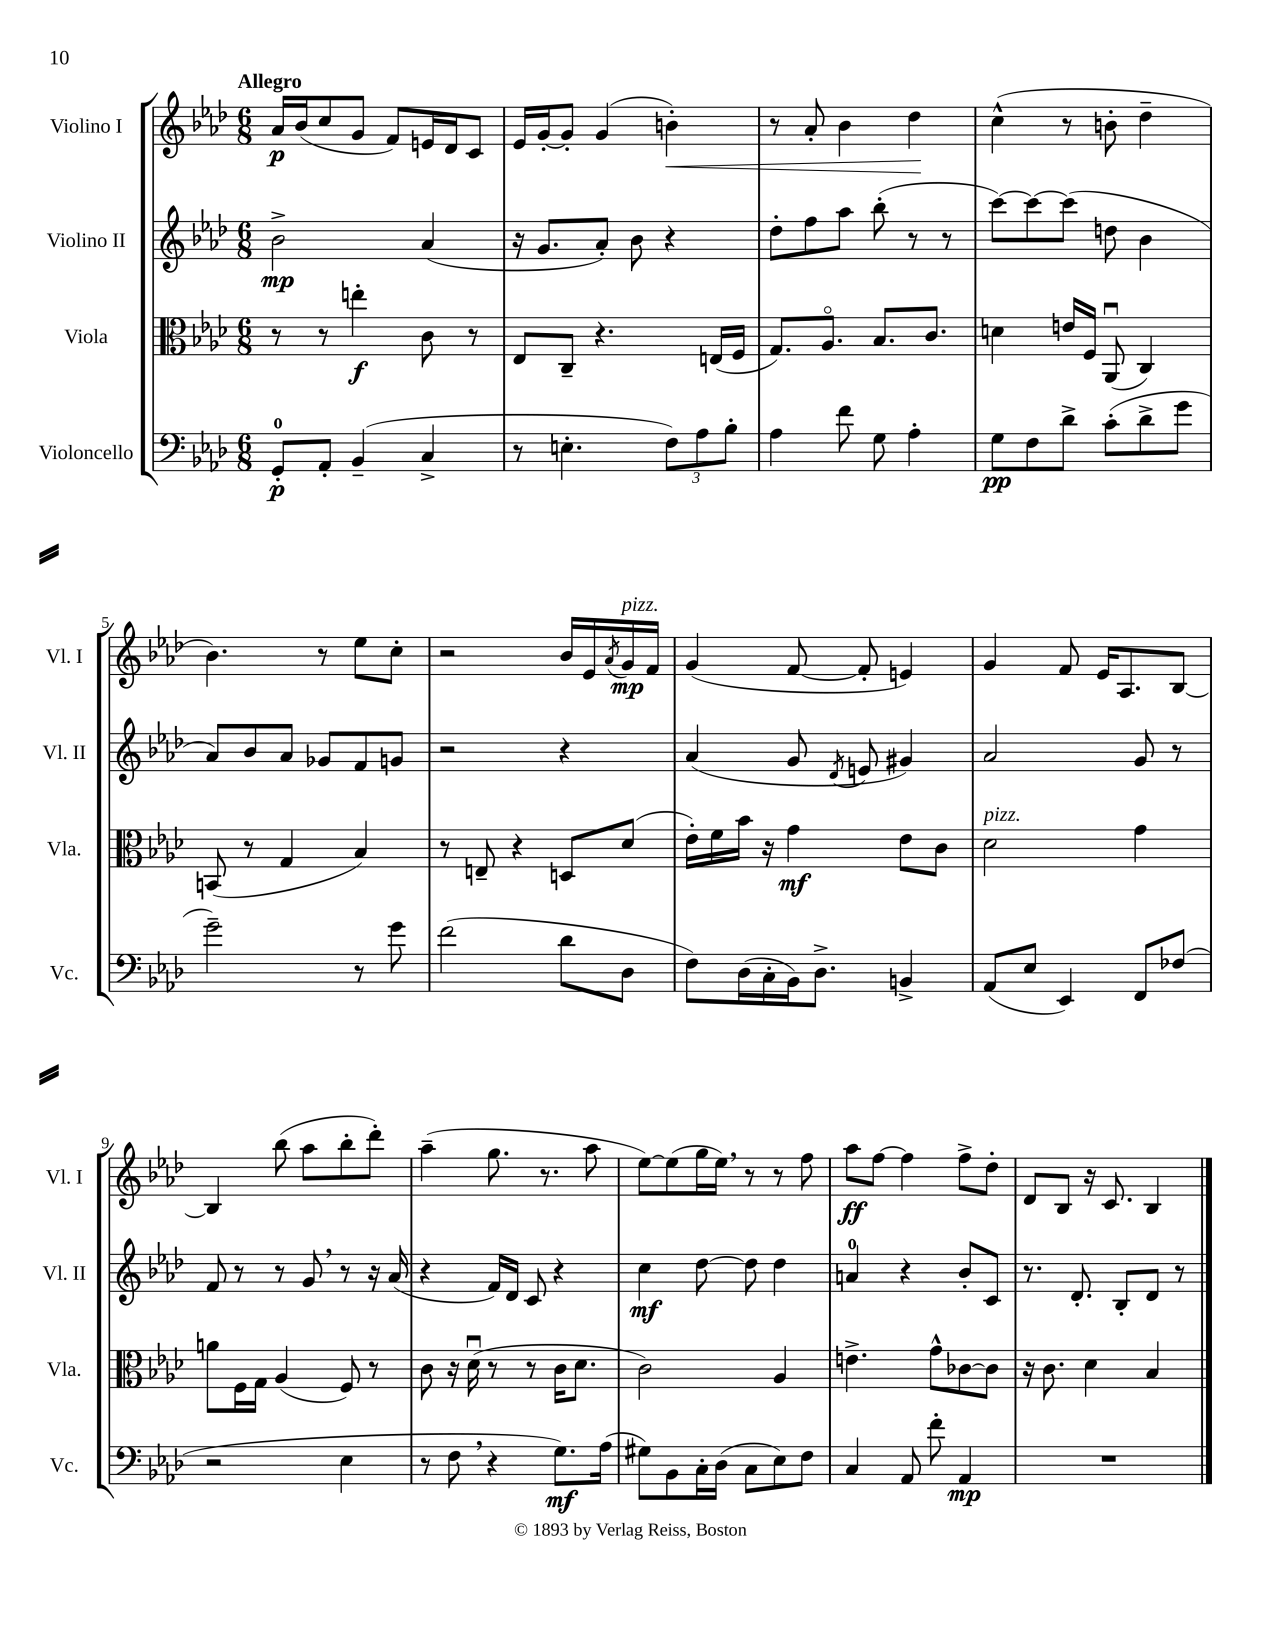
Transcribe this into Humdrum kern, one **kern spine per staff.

**kern	**kern	**kern	**kern
*staff4	*staff3	*staff2	*staff1
*clefF4	*clefC3	*clefG2	*clefG2
*k[b-e-a-d-]	*k[b-e-a-d-]	*k[b-e-a-d-]	*k[b-e-a-d-]
*M6/8	*M6/8	*M6/8	*M6/8
8GG'	8r	2b-^	16a-
.	.	.	(16b-
8AA-'	8r	.	8cc
(4BB-~	4ee'	.	8g
.	.	.	8f)
4C^	8c	(4a-	16e
.	.	.	16d-
.	8r	.	8c
=	=	=	=
8r	8E-	16r	16e-
.	.	8.g	[16g'
4.E'	8C~	.	8g']
.	4.r	8a-')	(4g
.	.	8b-	.
12F)	.	4r	4b')
12A-	.	.	.
.	(16E	.	.
12B-'	.	.	.
.	16F	.	.
=	=	=	=
4A-	8.G)	8dd-'	8r
.	.	8ff	8a-'
.	8.A-o	.	.
8f	.	8aa-	4b-
8G	8.B-	(8bb-'	.
4A-'	.	8r	4dd-
.	8.c	.	.
.	.	8r	.
=	=	=	=
8G	4d	[8ccc)	(4cc^^
8F	.	8ccc_	.
8d-^	16e	(8ccc]	8r
.	16F	.	.
(8c'	(8AA-u	8dd	8b'
8d-^	4C)	4b-	4dd-~
8g	.	.	.
=	=	=	=
2g~)	(8BB	8a-)	4.b-)
.	8r	8b-	.
.	4G	8a-	.
.	.	8g-	8r
8r	4B-)	8f	8ee-
8g	.	8g	8cc'
=	=	=	=
(2f	8r	2r	2r
.	8E~	.	.
.	4r	.	.
8d-	8D	4r	16b-
.	.	.	16e-
.	.	.	8qa-
8D-	(8d-	.	16g
.	.	.	16f
=	=	=	=
8F)	16e-')	(4a-	(4g
.	16f	.	.
(16D-	16b-	.	.
16C'	16r	.	.
16BB-)	4g	8g	[8f
8.D-^	.	.	.
.	.	8qd-	.
.	.	8e	8f']
4BB^	8e-	4g#)	4e)
.	8c	.	.
=	=	=	=
(8AA-	2d-	2a-	4g
8E-	.	.	.
4EE-)	.	.	8f
.	.	.	16e-
.	.	.	8.A-
8FF	4g	8g	.
(8F-	.	8r	[8B-
=	=	=	=
2r	8a	8f	4B-]
.	16F	8r	.
.	16G	.	.
.	(4A-	8r	(8bb-
.	.	8g	8aa-
4E-	8F)	8r	8bb-'
.	8r	16r	8ddd-')
.	.	(16a-	.
=	=	=	=
8r	8c	4r	(4aa-~
8F	16r	.	.
.	(16d-u	.	.
4r	8r	16f)	8.gg
.	.	16d-	.
.	8r	8c	.
.	.	.	8.r
8.G)	16c	4r	.
.	8.d-	.	.
.	.	.	8aa-
(16A-	.	.	.
=	=	=	=
8G#)	2c)	4cc	[8ee-)
8BB-	.	.	(8ee-]
16C'	.	[8dd-	16gg
(16D-	.	.	16ee-)
8C	.	8dd-]	8r
8E-)	4A-	4dd-	8r
8F	.	.	8ff
=	=	=	=
4C	4.e^	4a	8aa-
.	.	.	[8ff
8AA-	.	4r	4ff]
8f'	8g^^	.	.
4AA-	[8c-	8b-'	8ff^
.	8c-]	8c	8dd-'
=	=	=	=
2.r	16r	8.r	8d-
.	8.c	.	.
.	.	.	8B-
.	.	8.d-'	.
.	4d-	.	16r
.	.	.	8.c
.	.	8B-'	.
.	4B-	8d-	4B-
.	.	8r	.
==	==	==	==
*-	*-	*-	*-
